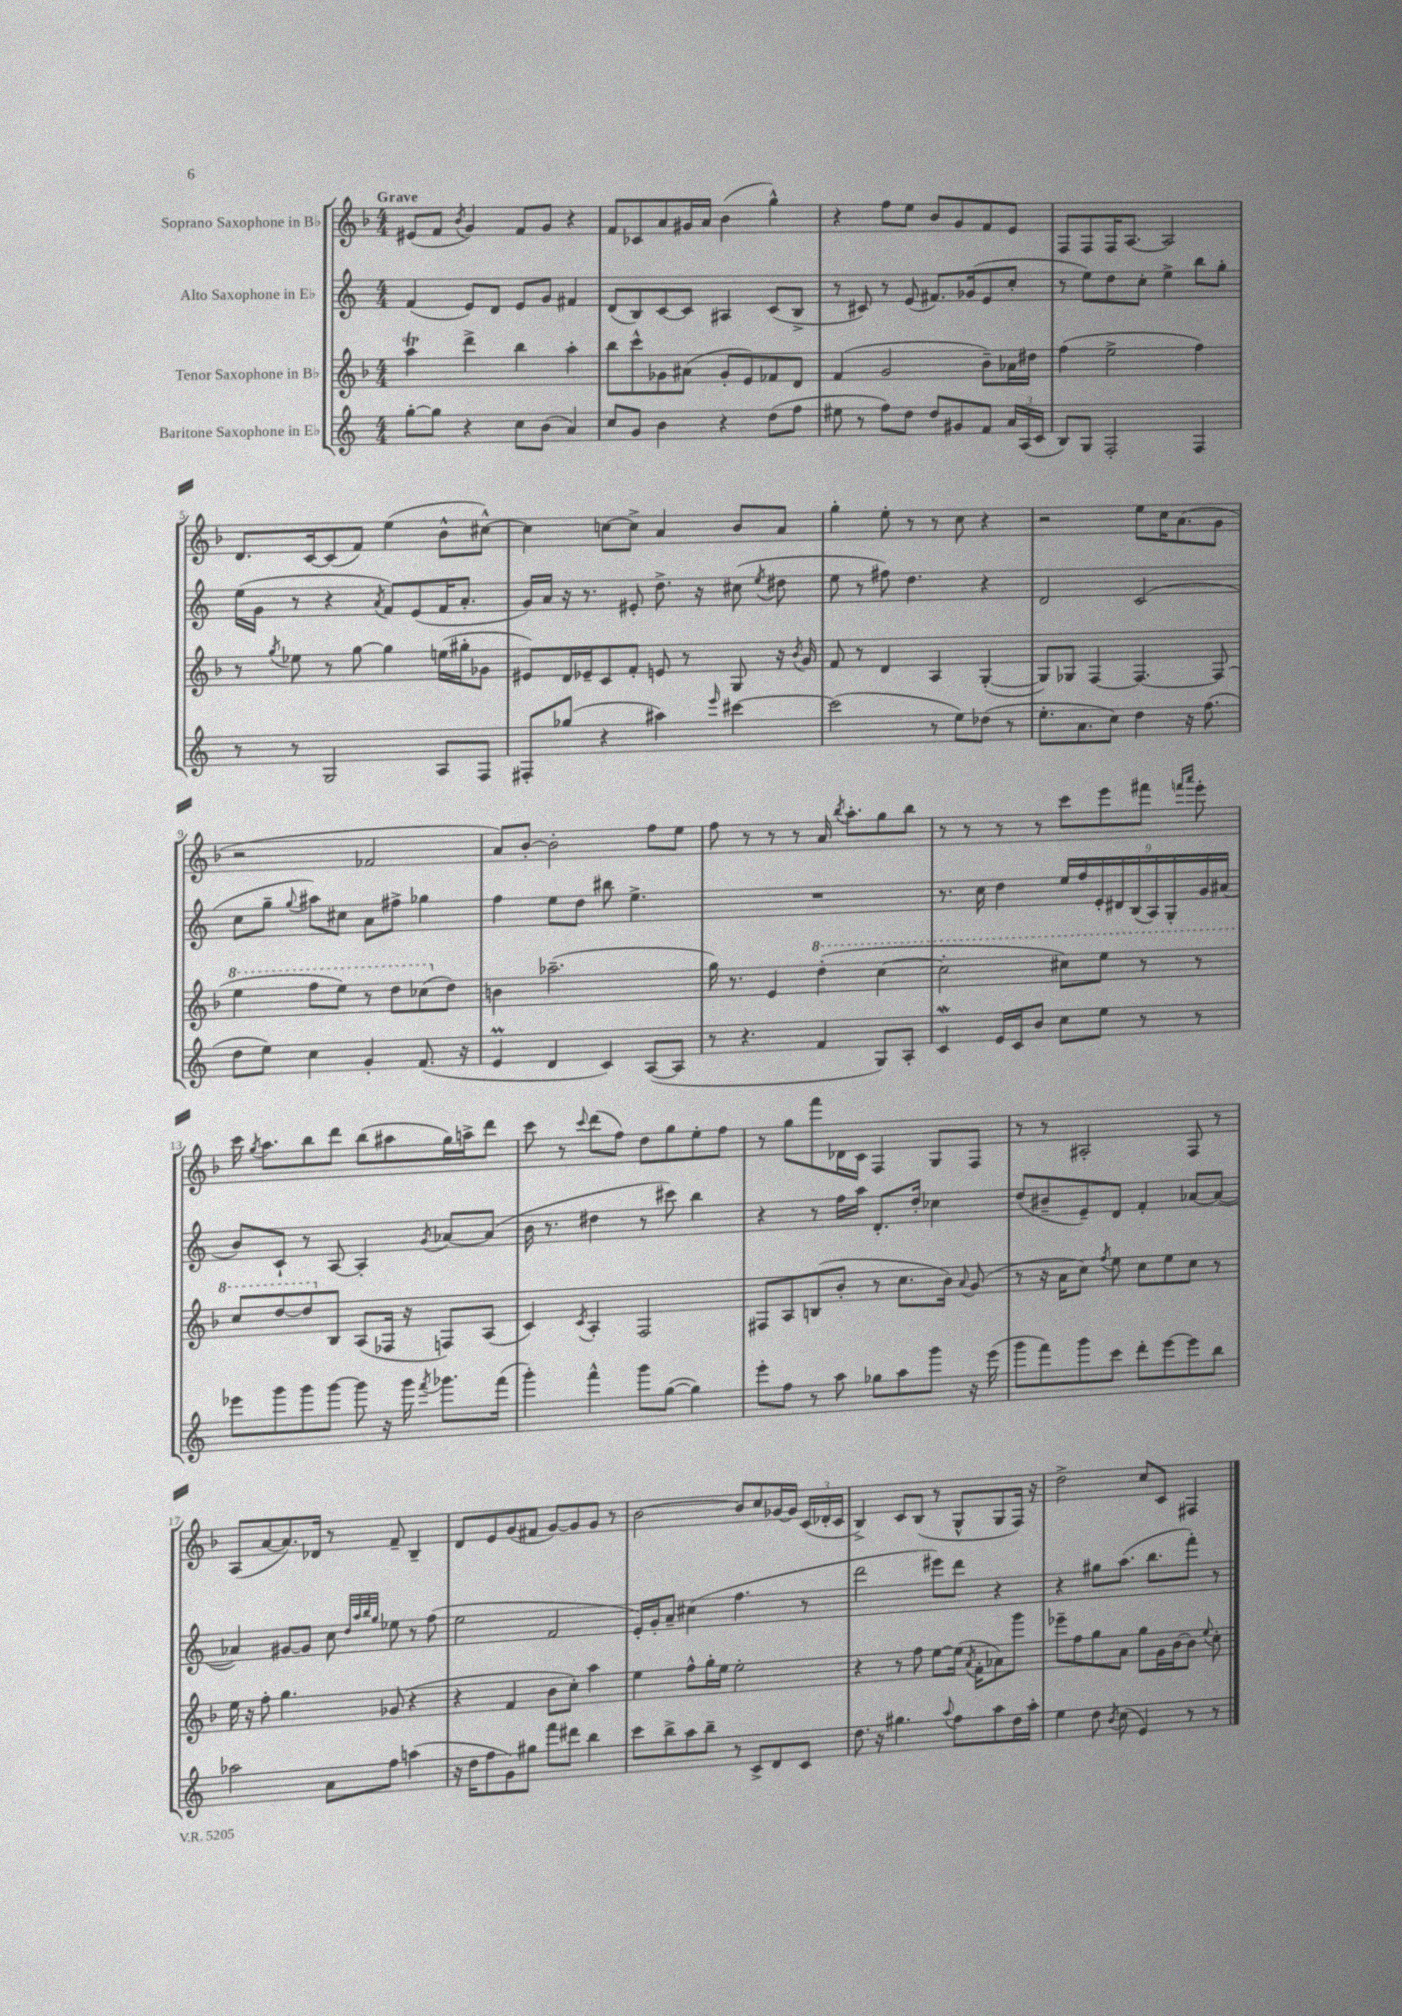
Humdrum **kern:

**kern	**kern	**kern	**kern
*staff4	*staff3	*staff2	*staff1
*clefG2	*clefG2	*clefG2	*clefG2
*k[]	*k[b-]	*k[]	*k[b-]
*M4/4	*M4/4	*M4/4	*M4/4
[8gg'\L	4aa\	(4f/	(8e#/L
8gg\]J	.	.	8f/J
.	.	.	8qb-/
4r	4ddd^\	8e/L)	4g/)
.	.	8d/J	.
8cc\L	4bb-\	8e/L	8f/L
(8b\J	.	8g/J	8g/J
4a/)	4aa'\	4f#/	4r
=	=	=	=
8cc/L	8bb-\L	(8d/L	8f/L
8g/J	8ccc^^\	8B/)	8c-/
4b\	8g-\	[8c/	8a/
.	(8a#\J	8c/]J	16g#/L
.	.	.	16a/JJ
4r	8g-'/L	4A#/	(4b-\
.	8e/)	.	.
(8dd\L	8f-/	(8c/L	4gg^^\)
8ff\J	8d/J	8B^/J	.
=	=	=	=
8ee#\	(4f/	8r	4r
8r	.	8c#/)	.
8ff\L)	2g/	8r	8ff\L
8dd\J	.	(8e/	8ee\J
8dd/L	.	8.f#/L)	8b-/L
8g#/	.	.	8g/
.	.	(16g-/k	.
8f/J	8b-~\L)	8e/	8f/
24a/LL	16a-\L	8cc'/J	8e/J
(24A/	.	.	.
.	16dd#\JJ	.	.
24c/JJ	.	.	.
=	=	=	=
8B/L)	(4ff\	8r	8F/L
8G/J	.	8ee\L)	8F/
2F'/	2ee^\	8dd\	16F/K
.	.	.	[8.A/J
.	.	8cc'\J	.
.	.	4ee^\	2A/]
4F/	4ff\)	8bb\L	.
.	.	8gg'\J	.
=	=	=	=
8r	8r	(16ee\LL	8.d/L
.	.	16g\JJ	.
.	8qgg/	.	.
8r	8ee-\	8r	.
.	.	.	[16c/k
2G/	8r	4r	(8c/]
.	[8gg\	.	8f/J)
.	.	8qa/	.
.	4gg\]	8f/L)	(4ee\
.	.	(8e/	.
8A/L	(16ee\LL	16f/K	8b-^^\L
.	16gg#'\J	8.a'/J	.
8F/J	8g-\J	.	[8cc#^^\J)
=	=	=	=
8F#'/L	8e#/L)	16g/LL)	4cc#\]
.	.	16a/JJ	.
(8gg-/J	16d/L	16r	.
.	16e-~/J	8.r	.
4r	8c/	.	[8cc\L
.	8f'/J	8e#'/	8cc^\]J
4aa#\)	8e/	8.dd^\	4a/
.	8r	.	.
.	.	16r	.
16qqeee/	.	.	.
[4ccc#\	8G/	(8cc#\	8b-/L
.	.	8qee/	.
.	16r	8dd#\	8a/J
.	8qb-/	.	.
.	16g/	.	.
=	=	=	=
(2ccc#\]	8f/	8ee\	4gg'\
.	8r	8r	.
.	4d/	8ff#\)	8ee'\
.	.	4.dd\	8r
8r	4A/	.	8r
8ee\L)	.	.	8cc\
(8dd-\J	([4G'/	4r	4r
8r	.	.	.
=	=	=	=
8.ee'\L	8G/]L)	2d/	2r
.	8G-/J	.	.
8.a\	.	.	.
.	[4F/	.	.
8cc\J)	.	.	.
4dd\	4.F/_	(2c/	8ee\L
.	.	.	16cc\K
.	.	.	(8.a\
16r	.	.	.
(8.ff\	.	.	.
.	(8F/]	.	8g\J
=	=	=	=
8dd\L	4eee\	8cc\L	2r
8ee\J)	.	8gg~\J	.
.	.	8qqgg/	.
4cc\	8fff\L	8aa#\L)	.
.	8eee\J)	8cc#\J	.
4g'/	8r	8a\L	2f-/
.	8ddd\L	8ff#^\J	.
(8.f/	(8ccc-\	4gg-\	.
.	8dd\J)	.	.
16r	.	.	.
=	=	=	=
4e/	4b\	4ff\	8a/L)
.	.	.	[8b-'/J
4d/	(2.aa-~\	8ee\L	2b-'\]
.	.	8dd\J	.
4c/)	.	8bb#\	.
.	.	4.ee^\	.
([8A/L	.	.	8ff\L
8A/]J	.	.	8ee\J
=	=	=	=
8r	16gg\)	1r	8ff\
.	8.r	.	.
4.r	.	.	8r
.	4e/	.	8r
.	.	.	8r
4f/	(4ddd'\	.	16a/
.	.	.	8qbb-/
.	.	.	8.aa'\L
8G/L)	[4ccc\	.	8gg\
8A'/J	.	.	8bb-\J
=	=	=	=
4c/	2ccc'\]	8.r	8r
.	.	.	8r
.	.	16cc\	.
16e/LL	.	4dd\	8r
16c/J	.	.	.
8b/J	.	.	8r
8cc\L	8ccc#\L)	18ee/LL	8ccc\L
.	.	18ff/	.
.	.	18e'/	.
8ee\J	8eee\J	.	8eee\
.	.	18d#/	.
.	.	(18B/	.
8r	8r	.	8fff#\J
.	.	18A/)	.
.	.	18G'/	.
.	.	.	16qqfff/LL
.	.	.	16qqaaa/JJ
8r	8r	.	8eee'\
.	.	18g/	.
.	.	(18a#/JJ	.
=	=	=	=
8eee-\L	8ccc/L	8b/L)	16ccc\
.	.	.	8qgg/
.	.	.	8.aa\L
8ggg\	[8ddd/	8c`/J	.
8ggg\	8ddd/]	8r	8bb-\
[8ggg\J	8B-/J	[8A/	8ddd\J
8ggg\]	(8A/L	4A'/]	(8bb-\L
16r	16F-/Jk	.	8aa#\
16ggg\	16r	.	.
8qfff/	.	8qg/	.
8.ggg-\L	8F/L)	[8a-/L	16gg\L)
.	.	.	16aa^\J
.	(8A/J	(8a-/]J	8ddd\J
(16fff\Jk	.	.	.
=	=	=	=
4ggg'\)	4c/)	16b\	8ccc\
.	.	8.r	.
.	.	.	8r
.	8qc/	.	8qqccc/
4fff^^\	4A'/	4dd#\	(8ddd\L
.	.	.	8ff\J)
8ggg\L	2F/	8r	8dd\L
([8gg\J	.	8ccc#\)	8gg\
4gg\])	.	4bb\	8ee'\
.	.	.	8ff\J
=	=	=	=
8eee'\L	8F#/L	4r	8r
8ff\J	8A/	.	8gg\L
8r	(8B/	8r	8fff\
8aa\	8b-'/J	16ff\LL	16d-\L
.	.	16aa\JJ	16c\JJ
8gg-\L	8r	8.d'/L	4F/
8aa\	8.cc\L	.	.
.	.	16dd'/Jk	.
8ggg\J	.	4cc-\	8G/L
.	16b-\Jk)	.	.
.	8qqa/	.	.
16r	(8g/	.	8F/J
(16eee\	.	.	.
=	=	=	=
8ggg\L	8r	(8dd/L	8r
8fff\)	16r	8b#~/	8r
.	16a\LK	.	.
8ggg\	8cc\J)	8e~/)	2A#'/
.	8qff/	.	.
8ccc\J	8ee\	8d/J	.
8ddd'\L	8cc\L	4f'/	.
[8eee\	8ee\	.	.
8eee\]	8cc\J	[8a-/L	8F/
8bb\J	8r	(8a-/_J	8r
=	=	=	=
2aa-\	16ee\	4a-/])	(8A/L
.	16r	.	.
.	8ff'\	.	[8a/
.	4.gg\	[8g#/L	8.a/])
.	.	8g#/]J	.
.	.	.	16d-/Jk
8a\L	.	8cc\	8r
.	.	32qqdd/LLL	.
.	.	32qqaa/	.
.	.	32qqbb/	.
.	.	32qqgg/JJJ	.
8ff\J	(8g-/	8ee-\	8f~/
(4aa\	4r	8r	4B-~/
.	.	(8ff\	.
=	=	=	=
16r	4r	2ee\	8d/L
16dd\LK	.	.	.
8ff\	.	.	8e/
8g\)	4f/	.	(8g/
8gg#\J	.	.	8f#/J
8fff\L	8b-\L	2f/	[8g/L)
8ddd#\J	8cc'\J)	.	8g/]
4bb\	4aa\	.	8g/J
.	.	.	8r
=	=	=	=
8ccc\L	4ee\	16e'/LL)	[2b-\
.	.	16g'/J	.
8bb^\	.	8a~/J	.
8aa\	8ff^^\L	(4cc#\	.
8bb~\J	16gg'\L	.	.
.	16ee\JJ	.	.
8r	2ee'\	4.ff\	8b-/]L
8c^/L	.	.	8cc/
8d/	.	.	[16g-/L
.	.	.	16g-/]JJ
8c/J	.	8r	(24c/LL
.	.	.	24d-'/
.	.	.	24c/JJ
=	=	=	=
8.dd\	4r	2ddd\	4B-^/)
16r	.	.	.
4.gg#\	8r	.	8c/L
.	8ff\	.	(8B-/J
.	[8ee\L	8eee#\L)	8r
8qqaa/	.	.	.
8ff\L	(16ee\]Jk	8ddd\J	8G^^/L
.	8qa/	.	.
.	16f'\LK	.	.
8aa\	8a-\)	4r	8G/
16dd\L	8ggg\J	.	16F/Jk)
16aa'\JJ	.	.	16r
=	=	=	=
4ee\	8eee-~\L	4r	2dd^\
.	8ff\	.	.
8dd\	8gg\	8gg#\L	.
8qb/	.	.	.
(8cc\	8a\J	(8.aa\J	.
4e/)	8gg\L	.	8cc/L
.	.	8.bb\L	.
.	16g\L	.	8c/J
.	[16b-\J	.	.
8r	8b-\]J	8fff'\J)	4F#/
.	8qqee/	.	.
8r	8cc'\	8r	.
==	==	==	==
*-	*-	*-	*-
